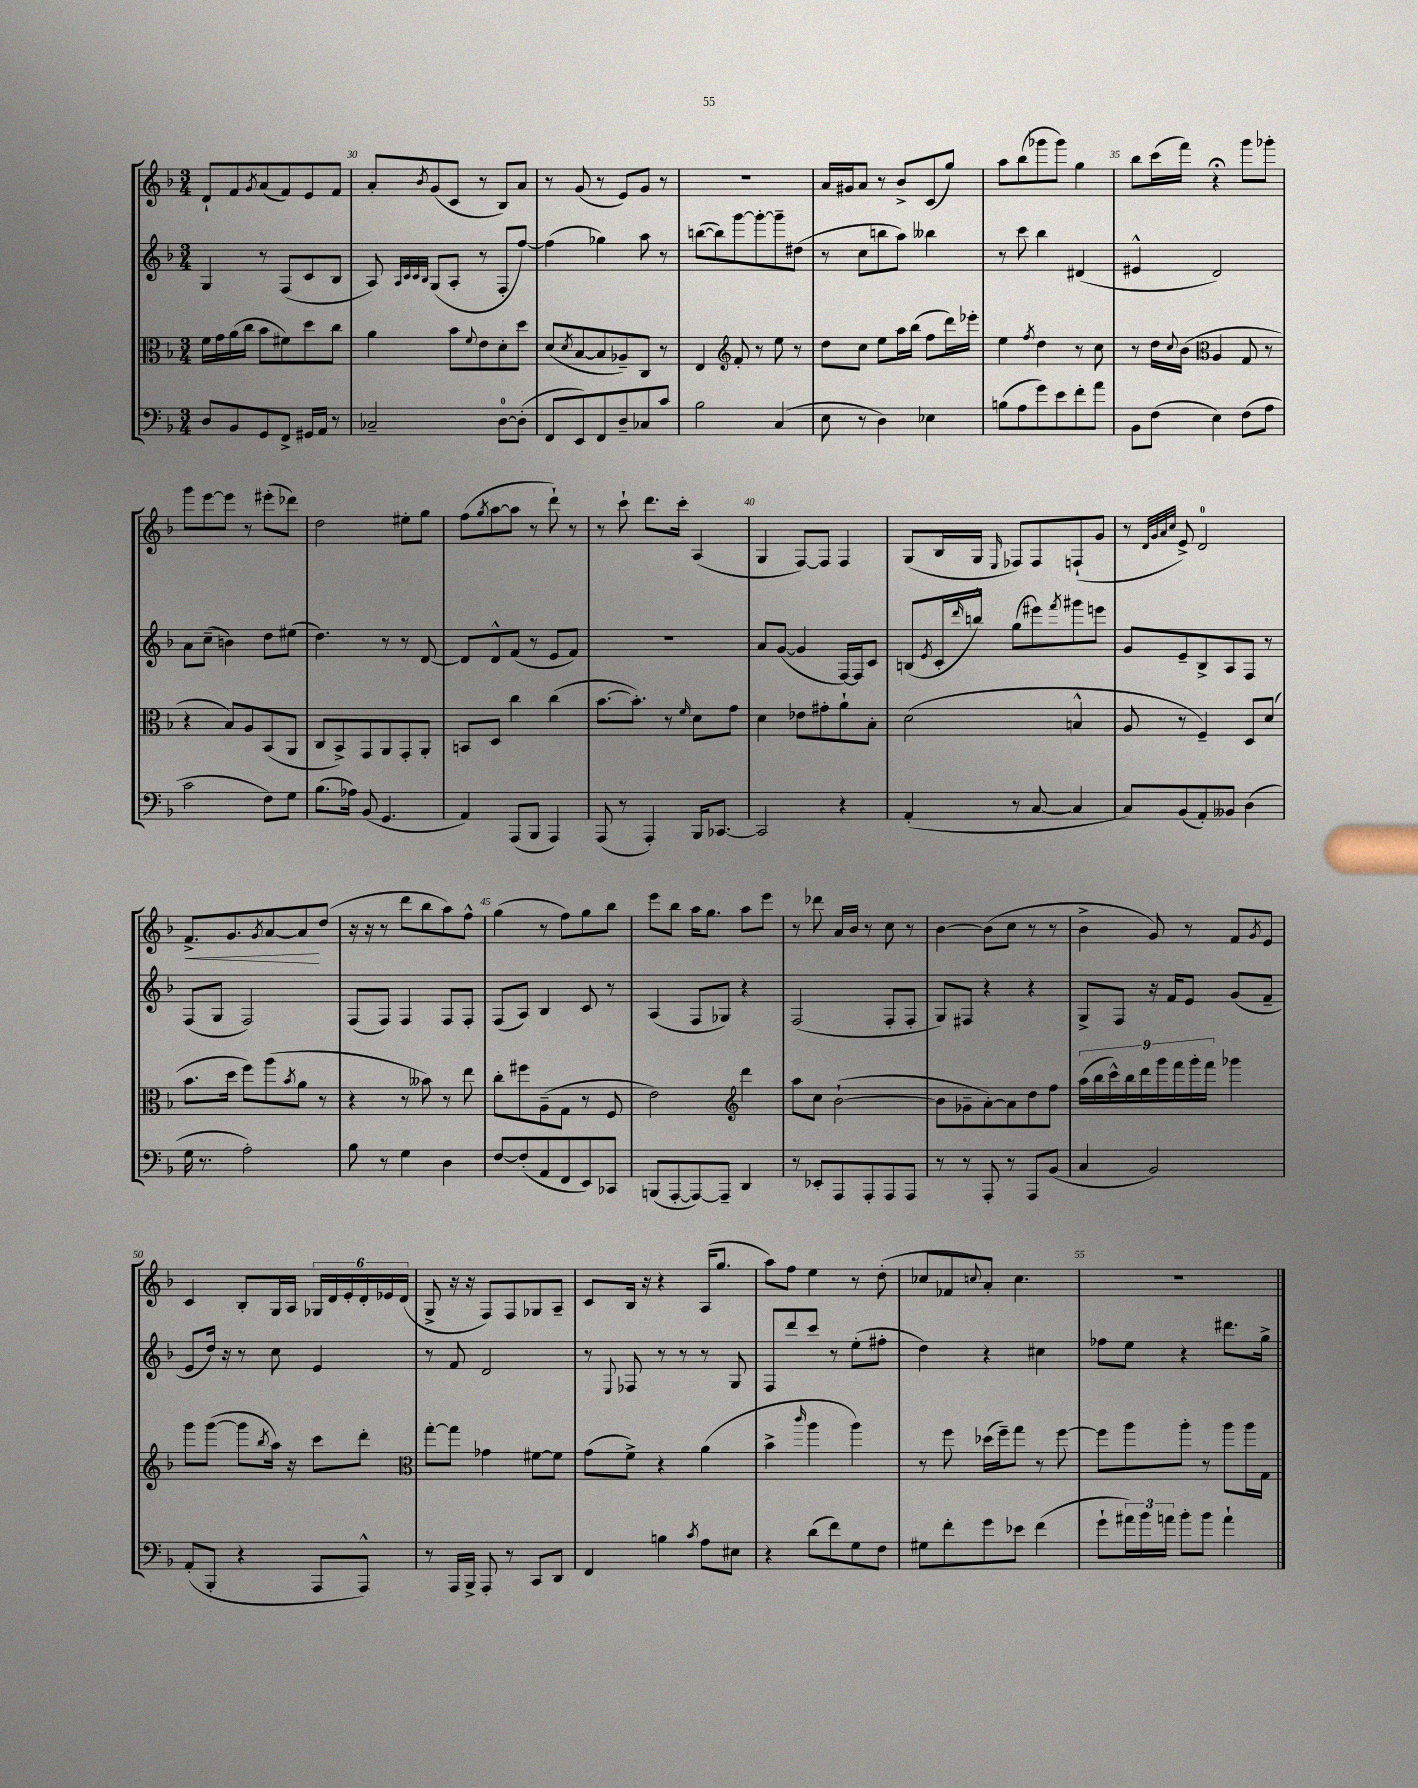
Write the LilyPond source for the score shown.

<<
\new StaffGroup <<
\new Staff = "s0" {
    \clef treble \key f \major \numericTimeSignature \time 3/4
    d'8-! f'8 \acciaccatura { g'8 } a'8( f'8) e'8 f'8 |
    a'8-. \acciaccatura { bes'8 } g'8( c'8 r8 bes8) a'8 |
    r8 g'8( r8 e'8) g'8 r8 |
    R2. |
    a'16 gis'16 a'8 r8 bes'8-> c'8( g''8) |
    a''8 bes''8( ges'''8 ges'''8) g''4 |
    bes''8 c'''16( f'''16) r4\fermata g'''8 ges'''8-. |
    g'''8 e'''8~ e'''8 r8 eis'''8-.( des'''8) |
    d''2 eis''8-. g''8 |
    f''8( \acciaccatura { g''8 } a''8~ a''8 r8 d'''8-!) r8 |
    r8 c'''8-! d'''8. c'''16-. a4( |
    g4 f8~) f8 f4 |
    g8( bes16 g16 \grace { e16 } fes8) fes8 f8-!( g'8 |
    r8 \grace { d'32 g'32 a'32 c''32 } e'8->) d'2-0 |
    f'8.->\< g'8. \acciaccatura { g'8 } a'8~ a'8\! d''8( |
    r16 r16 r8 d'''8 bes''8 a''8) f''8-^ |
    g''4( r8 f''8) g''8 bes''8 |
    e'''8 bes''8 a''16 g''8. a''8 e'''8 |
    r8 des'''8 a'16 bes'16 r8 c''8 r8 |
    bes'4~ bes'8( c''8 r8 r8 |
    bes'4-> g'8) r8 f'8 \acciaccatura { g'8 } e'8 |
    c'4 bes8-. g16 a16 \tuplet 6/4 { ges16 d'16 e'16-. d'16-. ees'16 d'16( } |
    g8-> r16 r16 f8) f8 ges8 a8-- |
    c'8 bes16 r16 r4 a16( g''8. |
    a''8) f''8 e''4 r8 d''8-.( |
    ces''8 fes'8 \appoggiatura { c''8 } a'8-.) c''4. |
    R2. \bar "|." |
}
\new Staff = "s1" {
    \clef treble \key f \major \numericTimeSignature \time 3/4
    g4 r8 f8( c'8 bes8 |
    a8) \grace { a32 c'32 c'32 bes32 } g8( a8-. r8 f8-. f''8~) |
    f''4( ges''4) a''8 r8 |
    b''8~( b''8) g'''8~ g'''8~-. g'''8-- dis''8( |
    r8 c''8 b''8 a''8) beses''4 |
    r8 c'''8 bes''4 dis'4( |
    eis'4-^ d'2) |
    a'8 c''8--( b'4) d''8 eis''8( |
    d''4.) r8 r8 d'8~ |
    d'8 d'8-^ f'8( r8 e'8 f'8) |
    R2. |
    a'8 g'8~( g'4 f16~) f16 c'8 |
    b8( \acciaccatura { e'8 } c'16-. \grace { d'''16 } b''16-^) g''8( eis'''8) \acciaccatura { f'''8 } gis'''8 e'''8 |
    g'8 e'8-- bes8-> a8 f8 r8 |
    f8( g8 f2) |
    f8( f8) f4 f8 f8-. |
    f8( a8) bes4 c'8 r8 |
    a4( f8 ges8) r4 |
    f2( f8-. f8-. |
    g8) fis8 r4 r4 |
    g8-> f8 r16 f'16 e'8 g'8( f'8-- |
    e'8 d''16) r16 r8 c''8 e'4 |
    r8 f'8 d'2 |
    r8 \appoggiatura { e8 } fes8 r8 r8 r8 g8 |
    f8 d'''8 c'''8 r8 e''8-.( fis''8-. |
    d''4) r4 cis''4 |
    fes''8 e''8 r4 dis'''8. g''16-> \bar "|." |
}
\new Staff = "s2" {
    \clef alto \key f \major \numericTimeSignature \time 3/4
    f'16 g'16 a'16( c''16 bes'8 fis'8) d''8 c''8 |
    a'4 bes'8 \appoggiatura { f'8 } e'8 d'8-. d''8 |
    d'8( \acciaccatura { d'8 } bes8~ bes8 aes8--) c8 r8 |
    e4 \clef treble f'8-. r8 e''8 r8 |
    d''8 c''8 e''8 a''16 bes''16( f''8 d'''16) ees'''16-. |
    e''4 \acciaccatura { f''8 } d''4 r8 c''8 |
    r8 d''16 \appoggiatura { c''8 } bes'16( \clef alto a4 g8 r8 |
    r4 bes8) a8 bes,8( a,8 |
    c8 bes,8->) g,8 a,8 g,8-. a,8-. |
    b,8 d8 c''4 c''4( |
    bes'8.~ bes'8.-.) r8 \grace { f'16 } d'8 g'8 |
    d'4 ees'8 gis'8-. a'8-! bes8-. |
    d'2( b4-^ |
    a8 r8 f4--) d8 d'8( |
    bes'8. d''16 f''8) a''8( \acciaccatura { bes'8 } a'8 r8 |
    r4 r8 beses'8) r8 e''8 |
    c''8-. fis''8 a8--( g8 r8 f8 |
    e'2) \clef treble d'''4 |
    a''8 c''8 bes'2~-!( |
    bes'8 ges'8-- a'8~-.) a'8 d''8 f''8 |
    \tuplet 9/8 { a''16( bes''16 c'''16-^) bes''16 d'''16 g'''16 f'''16 g'''16-. f'''16 } ges'''4 |
    g'''8 g'''8~( g'''8 \acciaccatura { bes''8 } a''16) r16 c'''8 d'''8-. |
    \clef alto g''8~-. g''8 ges'4 fis'8~ fis'8 |
    g'8( f'8->) r4 a'4( |
    bes'4-> \grace { c'''16 } a''4 a''4) |
    r8 f''8 des''16( f''16--) g''8 r8 f''8~ |
    f''8 a''8 a''8-. r8 a''8 a''16 g16 \bar "|." |
}
\new Staff = "s3" {
    \clef bass \key f \major \numericTimeSignature \time 3/4
    d8 bes,8 g,8 f,8-> gis,16 a,16 r8 |
    ces2-- d8-0~ d8-.( |
    f,8 e,8) f,8 d8-- ces8 c'8 |
    bes2 c4( |
    e8 r8 d4) ees4 |
    b8( a8 g'8) e'8 f'8-. a'8 |
    bes,8 f8( e4) f8( a8 |
    c'2 f8) g8 |
    bes8.( aes16) bes,8( g,4. |
    a,4) a,,8( bes,,8 a,,4) |
    a,,8( r8 a,,4-.) bes,,16 ces,8.~ |
    ces,2 r4 |
    a,4-.( r8 c8~ c4 |
    c8) bes,8( a,8-.) beses,8 d4( |
    g16 r8. a2-.) |
    bes8 r8 g4 d4 |
    f8~ f8-.( a,8 f,8 e,8) ces,8 |
    b,,8( a,,8~-. a,,8~) a,,8-- d,4 |
    r8 ees,8-. a,,8 a,,8-. a,,8 a,,8 |
    r8 r8 a,,8-. r8 a,,8 bes,8( |
    c4 bes,2) |
    a,8-.( bes,,8-. r4 a,,8 a,,8-^) |
    r8 a,,16 bes,,16-> a,,8-. r8 c,8 d,8 |
    f,4 b4 \acciaccatura { c'8 } a8 eis8 |
    r4 d'8( f'8) g8 f8 |
    gis8 f'8-. g'8 ees'8 f'4( |
    g'8-! \tuplet 3/2 { ais'16) bes'16 a'16 } bes'8-. bes'8 a'4-! \bar "|." |
}
>>
>>
\layout { \context { \Score currentBarNumber = #29 \override BarNumber.break-visibility = ##(#f #t #t) barNumberVisibility = #(every-nth-bar-number-visible 5) } }
